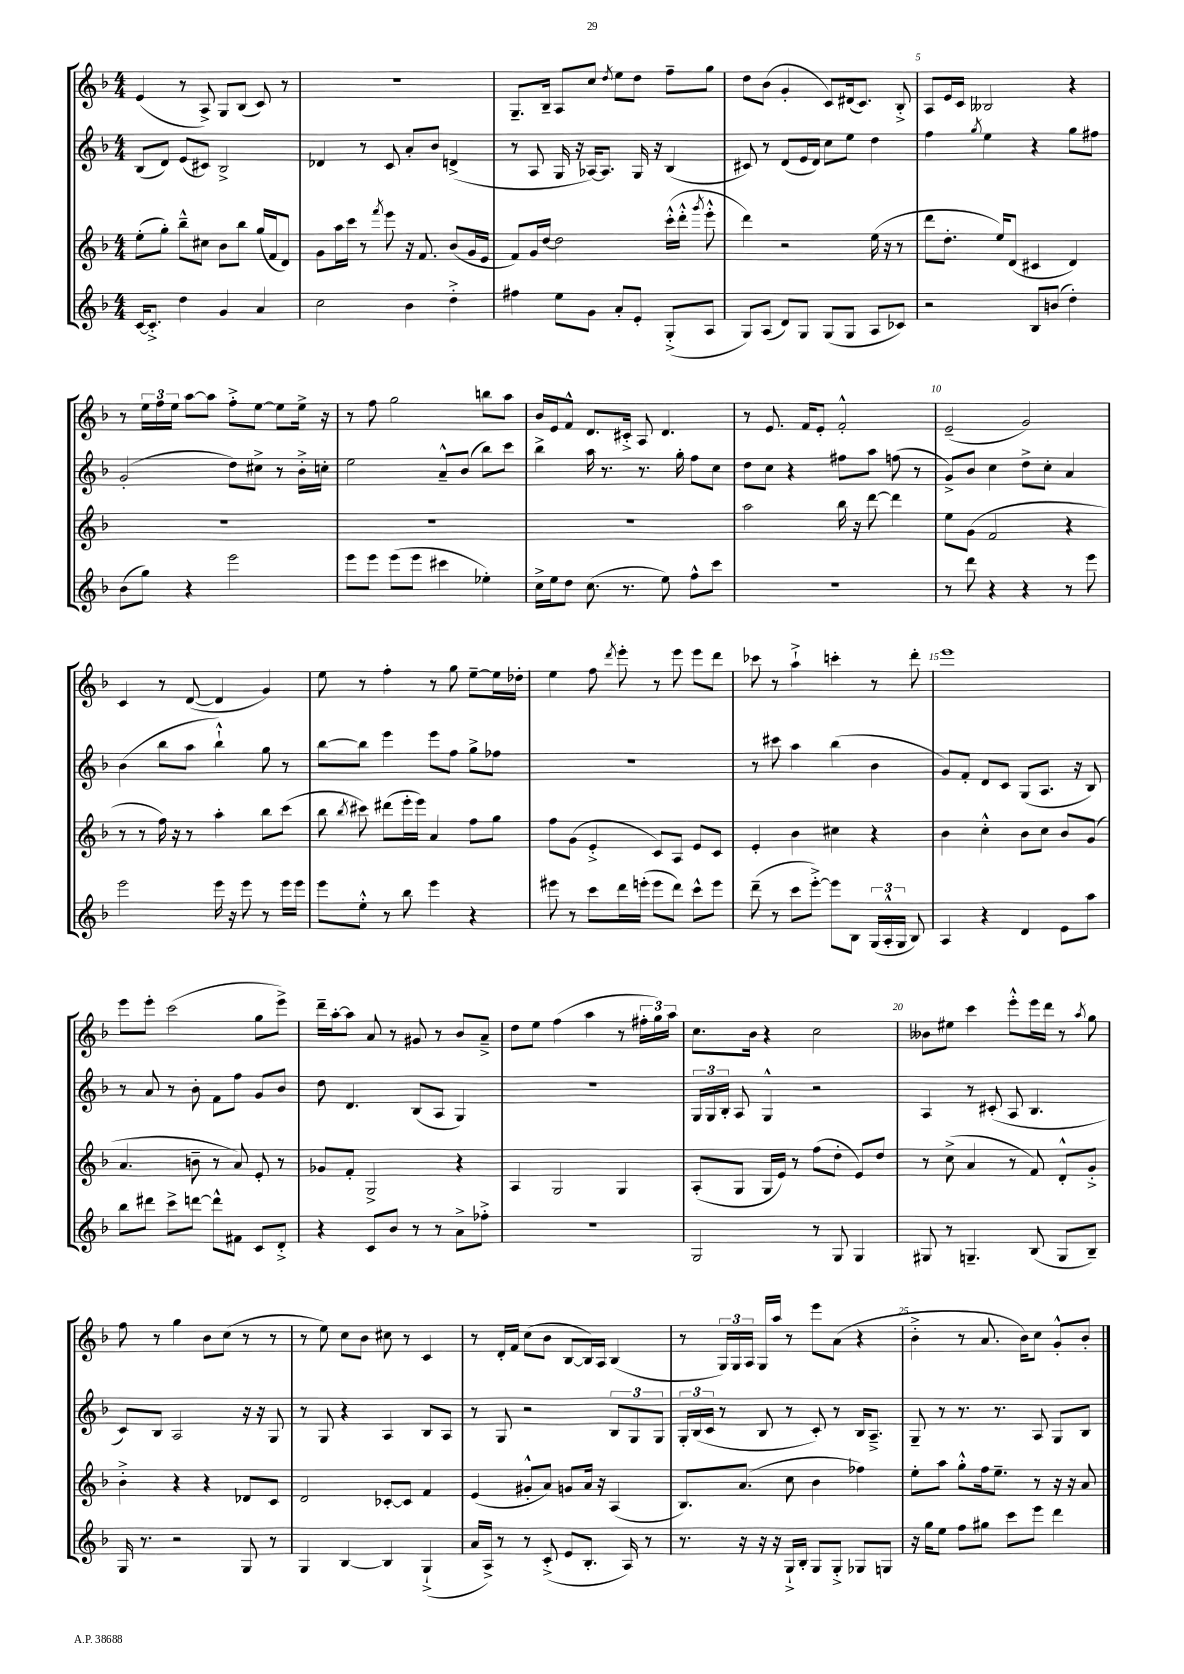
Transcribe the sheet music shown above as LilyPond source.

<<
\new StaffGroup <<
\new Staff = "s0" {
    \clef treble \key f \major \numericTimeSignature \time 4/4
    \autoBeamOff e'4( r8 a8->) g8[ bes8]( c'8) r8 |
    R1 |
    g8.[-- bes16]-- a8[ c''8] \acciaccatura { d''8 } e''8[ d''8] f''8[-- g''8] |
    d''8[ bes'8]( g'4-. c'8[) dis'16( c'8.]) bes8-.-> |
    a8[ e'16 c'16] beses2 r4 |
    r8 \tuplet 3/2 { e''16[ f''16 e''16] } a''8[~ a''8] f''8[-.-> e''8]~ e''8[ e''16]-> r16 |
    r8 f''8 g''2 b''8[ a''8] |
    bes'16[ e'16 f'8]-^ d'8.[ cis'16]-.-> a8 d'4. |
    r8 e'8. f'16[ e'8]-. f'2-.-^ |
    e'2--( g'2) |
    c'4 r8 d'8~( d'4 g'4) |
    e''8 r8 f''4-. r8 g''8 e''8[~-- e''16 des''16]-. |
    e''4 f''8 \acciaccatura { d'''8 } e'''8-. r8 e'''8 e'''8[ d'''8] |
    ces'''8 r8 a''4-!-> c'''4-. r8 d'''8-. |
    e'''1 |
    e'''8[ e'''8]-. c'''2( g''8[ e'''8]->) |
    d'''16[-- a''16~-. a''8] a'8 r8 gis'8 r8 bes'8[ a'8]---> |
    d''8[ e''8] f''4( a''4 r8 \tuplet 3/2 { fis''16[-. g''16) a''16] } |
    c''8.[ bes'16] r4 c''2 |
    beses'8[ eis''8] c'''4 e'''8[-.-^ e'''16 d'''16] r8 \acciaccatura { a''8 } g''8 |
    f''8 r8 g''4 bes'8[ c''8]( r8 r8 |
    r8 e''8) c''8[ bes'8] cis''8 r8 c'4 |
    r8 d'16[-. f'16] c''8[( bes'8] bes8[~ bes16) a16] bes4( |
    r8 \tuplet 3/2 { g16[) g16 a16] } g16[ a''16] r8 e'''8[ a'8]( r4 |
    bes'4-.-> r8 a'8. bes'16[) c''8] g'8[-.-^ bes'8]-. \bar "|." |
}
\new Staff = "s1" {
    \clef treble \key f \major \numericTimeSignature \time 4/4
    \autoBeamOff bes8[( d'8]) e'8[( cis'8]) bes2-> |
    des'4 r8 c'8 a'8[-. bes'8] d'4->( |
    r8 a8 g16 r16 aes16[~) aes8.] g16 r16 bes4( |
    cis'8) r8 d'8[( e'16 d'16]) c''8[ e''8] d''4 |
    f''4 \acciaccatura { g''8 } e''4 r4 g''8[ fis''8] |
    g'2-.( d''8[) cis''8]-> r8 bes'16[-.-> c''16]-. |
    e''2 a'8[---^ bes'8]( bes''8[) c'''8] |
    bes''4-> a''16 r8. r8. g''16-. f''8[ c''8] |
    d''8[ c''8] r4 fis''8[ a''8] f''8( r8 |
    g'8[->) bes'8] c''4 d''8[-> c''8]-. a'4 |
    bes'4( bes''8[ a''8] bes''4-!-^) g''8 r8 |
    bes''8[~ bes''8] e'''4 e'''8[ f''8] g''8[-> fes''8] |
    R1 |
    r8 cis'''8 a''4 bes''4( bes'4 |
    g'8[) f'8]-. d'8[ c'8] g8[( a8.] r16 bes8) |
    r8 a'8 r8 bes'8-. f'8[ f''8] g'8[ bes'8] |
    d''8 d'4. bes8[( a8] g4) |
    R1 |
    \tuplet 3/2 { g16[ g16 bes16]-. } a8 g4-^ r2 |
    a4 r8 cis'8-.( a8 bes4. |
    c'8[) bes8] a2 r16 r16 g8 |
    r8 g8 r4 a4 bes8[ a8] |
    r8 g8 r2 \tuplet 3/2 { bes8[ g8 g8] } |
    \tuplet 3/2 { g16[-. bes16( c'16] } r8 bes8 r8 c'8-.) r8 bes16[ a8.]---> |
    g8-- r8 r8. r8. a8 g8[ bes8] \bar "|." |
}
\new Staff = "s2" {
    \clef treble \key f \major \numericTimeSignature \time 4/4
    \autoBeamOff e''8[-.( g''8]-.) bes''8[---^ cis''8] bes'8[ bes''8] g''16[( f'16 d'8]) |
    g'8[ a''16 c'''16] r8 \acciaccatura { f'''8 } e'''8 r16 f'8. bes'8[( g'16 e'16] |
    f'8[) g'16 d''16]~ d''2 c'''16[-.-^( d'''16]-.-^ \acciaccatura { g'''8 } e'''8-.-^ |
    d'''4) r2 e''16( r16 r8 |
    d'''8[ d''8.]-. e''16[) d'8]( cis'4 d'4) |
    R1 |
    R1 |
    R1 |
    a''2 bes''16 r16 d'''8~ d'''4 |
    e''8[ g'8]( f'2 r4 |
    r8 r8 f''16) r16 r8 a''4-. bes''8[ c'''8]( |
    bes''8 \acciaccatura { bes''8 } cis'''8) dis'''8[( e'''16-. e'''16]) a'4 f''8[ g''8] |
    f''8[ g'8]( e'4-.-> c'8[) a8] e'8[ c'8] |
    e'4-. bes'4 cis''4 r4 |
    bes'4 c''4-.-^ bes'8[ c''8] bes'8[ g'8]( |
    a'4. b'8-- r8 a'8) e'8-. r8 |
    ges'8[ f'8]-. g2-> r4 |
    a4 g2 g4 |
    a8[-.( g8] g16[ e'16]) r8 f''8[( d''8]-. e'8[) d''8] |
    r8 c''8->( a'4 r8 f'8) d'8[-.-^ g'8]-.-> |
    bes'4-.-> r4 r4 des'8[ c'8] |
    d'2 ces'8[~-. ces'8] f'4 |
    e'4( gis'8[-.-^ a'8]) g'8[ a'16] r16 a4( |
    bes8.[) a'8.]( c''8 bes'4 fes''4) |
    e''8[-. a''8] g''8[-.-^ f''16 e''8.]-- r8 r16 r16 a'8 \bar "|." |
}
\new Staff = "s3" {
    \clef treble \key f \major \numericTimeSignature \time 4/4
    \autoBeamOff c'16[~ c'8.]-.-> d''4 g'4 a'4 |
    c''2 bes'4 d''4-.-> |
    fis''4 e''8[ g'8] a'8[-. e'8]-. g8[-.->( a8] |
    g8[) a8]( d'8[) g8] g8[( g8] a8[ ces'8]) |
    r2 bes8[ b'8]( d''4-.) |
    bes'8[( g''8]) r4 e'''2 |
    e'''8[ e'''8] e'''8[( e'''8] cis'''4 ees''4-.) |
    c''16[-> e''16 d''8] c''8.( r8. e''8) f''8[-^ c'''8] |
    R1 |
    r8 d'''8 r4 r4 r8 e'''8 |
    e'''2 e'''16 r16 e'''8 r8 e'''16[ e'''16] |
    e'''8[ e''8]-.-^ r8 bes''8 e'''4 r4 |
    eis'''8 r8 c'''8[ d'''16 e'''16]-.( e'''8[ d'''8]) c'''8[-^ e'''8] |
    d'''8--( r8 c'''8[ e'''8]~-.->) e'''8[ bes8] \tuplet 3/2 { g16[( a16-.-^ g16] } bes8) |
    a4 r4 d'4 e'8[ a''8] |
    bes''8[ dis'''8] c'''8[-> d'''8]~ d'''8[-^ fis'8] c'8[ d'8]-.-> |
    r4 c'8[ bes'8] r8 r8 a'8[-> fes''8]-.-> |
    R1 |
    g2 r8 g8 g4 |
    gis8 r8 g4.-- bes8( g8[ bes8]--) |
    g16 r8. r2 g8 r8 |
    g4 bes4~ bes4 g4-!->( |
    a'16[ a16]->) r8 r8 c'8-.->( e'8[ bes8.]-. a16) r8 |
    r8. r16 r16 r16 g16[-!-> bes16]-. g8[ g8]-.-> ges8[ g8] |
    r16 g''16[ e''8] f''8[ gis''8] c'''8[ e'''8] d'''4 \bar "|." |
}
>>
>>
\layout { \context { \Score \override BarNumber.break-visibility = ##(#f #t #t) barNumberVisibility = #(every-nth-bar-number-visible 5) } }
